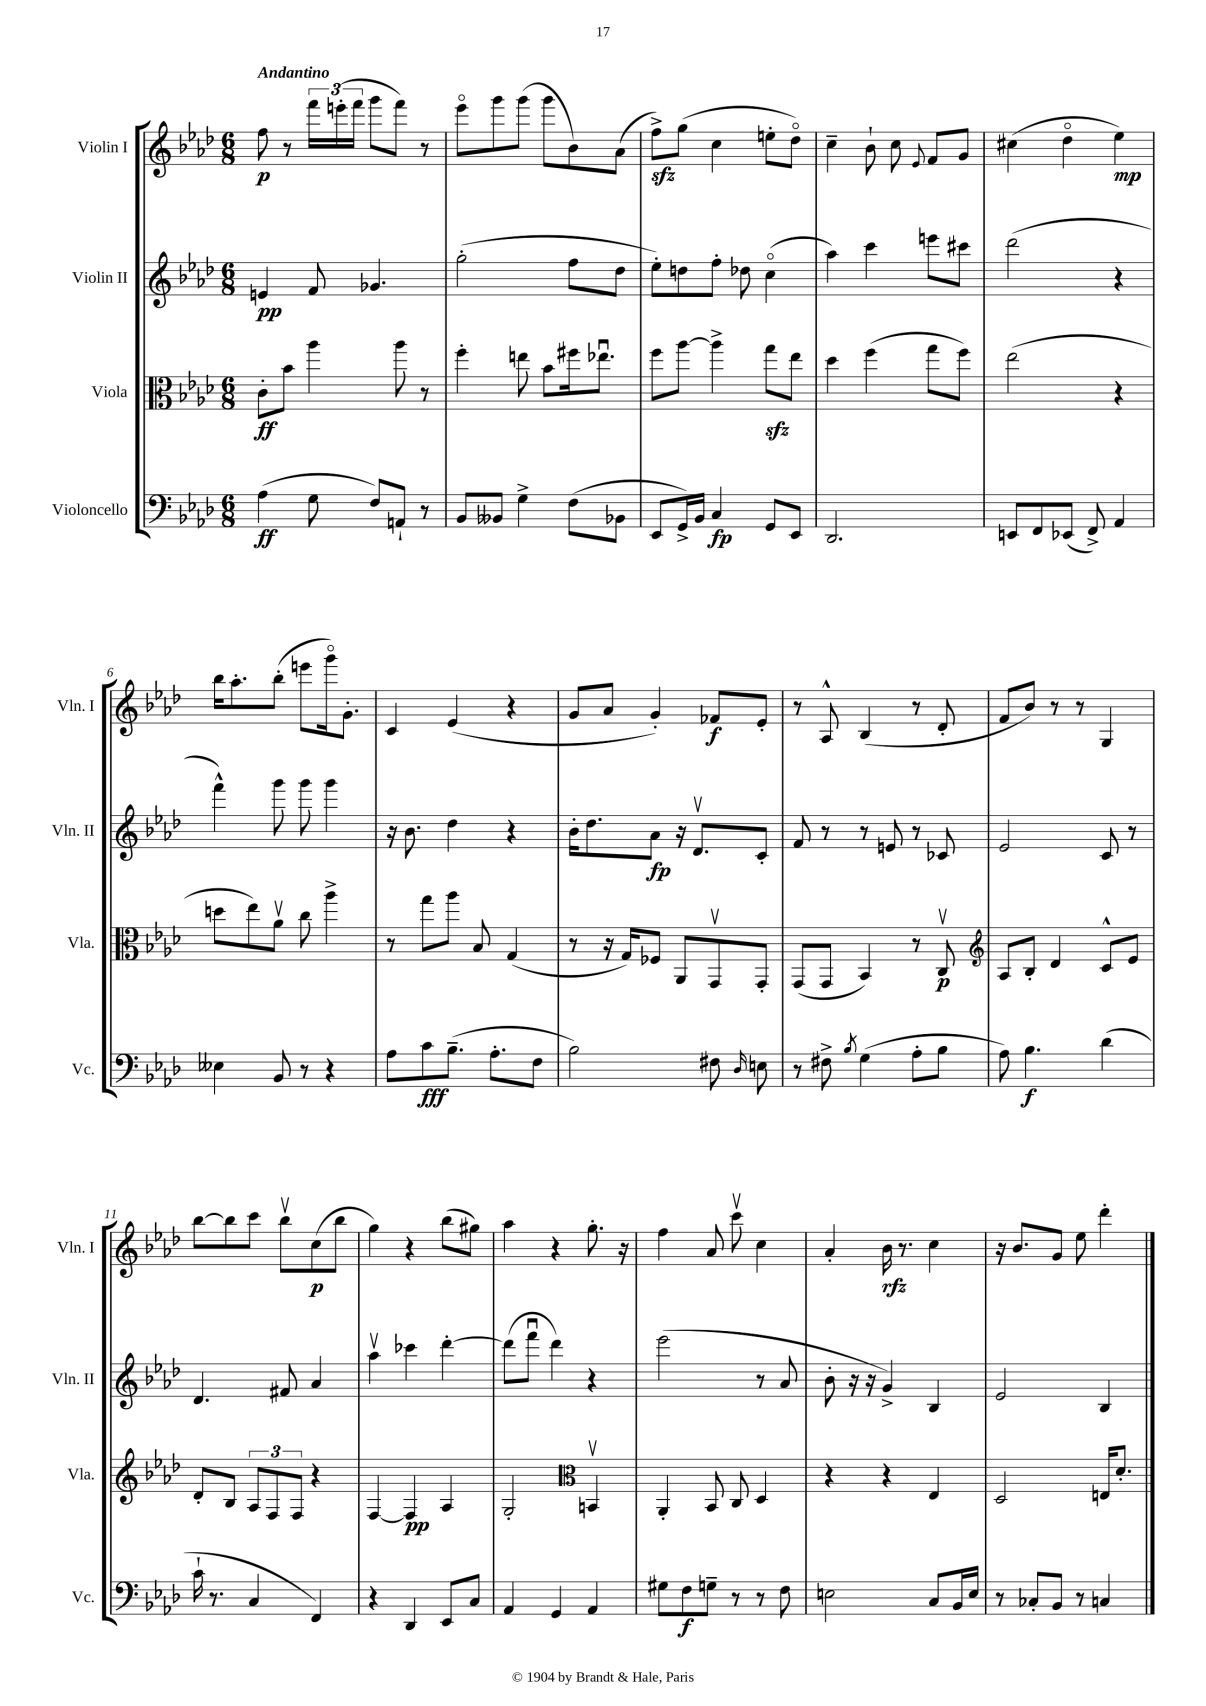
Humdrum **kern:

**kern	**dynam	**kern	**dynam	**kern	**dynam	**kern	**dynam
*part4	*part4	*part3	*part3	*part2	*part2	*part1	*part1
*staff4	*staff4	*staff3	*staff3	*staff2	*staff2	*staff1	*staff1
*I"Violoncello	*	*I"Viola	*	*I"Violin II	*	*I"Violin I	*
*I'Vc.	*	*I'Vla.	*	*I'Vln. II	*	*I'Vln. I	*
*clefF4	*	*clefC3	*	*clefG2	*	*clefG2	*
*k[b-e-a-d-]	*	*k[b-e-a-d-]	*	*k[b-e-a-d-]	*	*k[b-e-a-d-]	*
*M6/8	*	*M6/8	*	*M6/8	*	*M6/8	*
=1	=1	=1	=1	=1	=1	=1	=1
!	!	!	!	!	!	!LO:TX:a:B:t=Andantino	!
(4A-\	ff	8c'\L	ff	4en/	pp	8ff\	p
.	.	8b-\J	.	.	.	8r	.
8G\	.	4aa-\	.	8f/	.	24fff\LL	.
.	.	.	.	.	.	(24eeen'\	.
.	.	.	.	.	.	24fff\JJ	.
8F/L)	.	.	.	4.g-X/	.	8ggg\L	.
8AAn`/J	.	8aa-\	.	.	.	8fff\J)	.
8r	.	8r	.	.	.	8r	.
=2	=2	=2	=2	=2	=2	=2	=2
8BB-/L	.	4ff'\	.	(2gg'\	.	8eee-\L	.
8BB--X/J	.	.	.	.	.	8ggg\	.
4G^\	.	8een\	.	.	.	(8ggg\J	.
.	.	8b-\L	.	.	.	8ggg\L	.
(8F\L	.	16ff#X\k	.	8ff\L	.	8b-\)	.
.	.	8.ee-Xu\J	.	.	.	.	.
8BB-X\J	.	.	.	8dd-\J	.	(8a-\J	.
=3	=3	=3	=3	=3	=3	=3	=3
8EE-/L	.	8ff\L	.	8ee-'\L)	.	8ffzz^\L)	.
16GG^/L)	.	[8aa-\J	.	8ddn\	.	(8gg\J	.
16BB-/JJ	.	.	.	.	.	.	.
4C/	fp	4aa-^\]	.	8ff'\J	.	4cc\	.
.	.	.	.	8dd-X\	.	.	.
8GG/L	.	8ggzz\L	.	(4cc\	.	8een'\L	.
8EE-/J	.	8ee-\J	.	.	.	8dd-\J)	.
=4	=4	=4	=4	=4	=4	=4	=4
2.DD-/	.	4dd-\	.	4aa-\)	.	4cc~\	.
.	.	(4ff\	.	4ccc\	.	8b-`\	.
.	.	.	.	.	.	8cc\	.
.	.	.	.	.	.	8qqe-/	.
.	.	8gg\L	.	8eeen\L	.	8f/L	.
.	.	8ff\J)	.	8ccc#X\J	.	8g/J	.
=5	=5	=5	=5	=5	=5	=5	=5
8EEn/L	.	(2ee-\	.	(2ddd-\	.	(4cc#X\	.
8FF/	.	.	.	.	.	.	.
(8EE-X/J	.	.	.	.	.	4dd-\	.
8FF^/)	.	.	.	.	.	.	.
4AA-/	.	4r	.	4r	.	4ee-\)	mp
!!LO:LB:g=z
=6	=6	=6	=6	=6	=6	=6	=6
4E--X\	.	8ddn\L	.	4fff^^\)	.	16bb-\KL	.
.	.	.	.	.	.	8.aa-'\	.
.	.	8ee-\)	.	.	.	.	.
8BB-/	.	8a-v\J	.	8ggg\	.	(8bb-'\J	.
8r	.	8cc\	.	8ggg\	.	8eeen\L	.
4r	.	4aa-^\	.	4ggg\	.	16ggg\k)	.
.	.	.	.	.	.	8.g'\J	.
=7	=7	=7	=7	=7	=7	=7	=7
8A-\L	.	8r	.	16r	.	4c/	.
.	.	.	.	8.b-\	.	.	.
8c\	fff	8gg\L	.	.	.	.	.
(8.B-~\J	.	8aa-\J	.	4dd-\	.	(4e-/	.
.	.	8B-/	.	.	.	.	.
8.A-'\L	.	.	.	.	.	.	.
.	.	(4G/	.	4r	.	4r	.
8F\J	.	.	.	.	.	.	.
=8	=8	=8	=8	=8	=8	=8	=8
2B-\)	.	8r	.	16b-'\KL	.	8g/L	.
.	.	.	.	8.dd-\	.	.	.
.	.	16r	.	.	.	8a-/J	.
.	.	16G/KL)	.	.	.	.	.
.	.	8F-X/J	.	8a-\J	fp	4g'/)	.
.	.	8AA-/L	.	16r	.	.	.
.	.	.	.	8.d-v/L	.	.	.
8F#X\	.	8GGv/	.	.	.	8f-X/L	f
16qqD-/	.	.	.	.	.	.	.
8En\	.	8GG'/J	.	8c'/J	.	8e-'/J	.
=9	=9	=9	=9	=9	=9	=9	=9
8r	.	(8GG/L	.	8f/	.	8r	.
8F#X^\	.	8GG/J	.	8r	.	8A-^^/	.
8qB-/	.	.	.	.	.	.	.
(4G\	.	4BB-/)	.	8r	.	(4B-/	.
.	.	.	.	8en/	.	.	.
8A-'\L	.	8r	.	8r	.	8r	.
8B-\J	.	8Cv/	p	8c-X/	.	8d-'/	.
=10	=10	=10	=10	=10	=10	=10	=10
*	*	*clefG2	*	*	*	*	*
8A-\)	.	8A-/L	.	2e-/	.	8f/L	.
4.B-\	f	8B-'/J	.	.	.	8b-/J)	.
.	.	4d-/	.	.	.	8r	.
.	.	.	.	.	.	8r	.
(4d-\	.	8c^^/L	.	8c/	.	4G/	.
.	.	8e-/J	.	8r	.	.	.
!!LO:LB:g=z
=11	=11	=11	=11	=11	=11	=11	=11
16c`\	.	8d-'/L	.	4.d-/	.	[8bb-\L	.
8.r	.	.	.	.	.	.	.
.	.	8B-/J	.	.	.	8bb-\]	.
4C/	.	12A-/L	.	.	.	8ccc\J	.
.	.	12F/	.	.	.	.	.
.	.	.	.	8f#X/	.	8bb-v\L	.
.	.	12F/J	.	.	.	.	.
4FF/)	.	4r	.	4a-/	.	(8cc\	p
.	.	.	.	.	.	8bb-\J	.
=12	=12	=12	=12	=12	=12	=12	=12
4r	.	[4F/	.	4aa-v\	.	4gg\)	.
4DD-/	.	4F/]	pp	4ccc-X\	.	4r	.
8EE-/L	.	4A-/	.	[4ddd-'\	.	(8bb-\L	.
8C/J	.	.	.	.	.	8gg#X\J)	.
=13	=13	=13	=13	=13	=13	=13	=13
4AA-/	.	2G'/	.	(8ddd-\L]	.	4aa-\	.
.	.	.	.	8fffu\J	.	.	.
4GG/	.	.	.	4ddd-\)	.	4r	.
*	*	*clefC3	*	*	*	*	*
4AA-/	.	4BBnv/	.	4r	.	8.gg'\	.
.	.	.	.	.	.	16r	.
=14	=14	=14	=14	=14	=14	=14	=14
8G#X\L	.	4AA-'/	.	(2eee-\	.	4ff\	.
8F\	f	.	.	.	.	.	.
8Gn~\J	.	8BB-/	.	.	.	8a-/	.
8r	.	8C/	.	.	.	8cccv\	.
8r	.	4D-/	.	8r	.	4cc\	.
8F\	.	.	.	8a-/	.	.	.
=15	=15	=15	=15	=15	=15	=15	=15
2En\	.	4r	.	8b-'\	.	4a-'/	.
.	.	.	.	16r	.	.	.
.	.	.	.	16r	.	.	.
.	.	4r	.	4g^/)	.	16b-\	rfz
.	.	.	.	.	.	8.r	.
8C/L	.	4E-/	.	4B-/	.	4cc\	.
16BB-/L	.	.	.	.	.	.	.
16E/JJ	.	.	.	.	.	.	.
=16	=16	=16	=16	=16	=16	=16	=16
8r	.	2D-/	.	2e-/	.	16r	.
.	.	.	.	.	.	8.b-/L	.
8C-X'/L	.	.	.	.	.	.	.
8BB-/J	.	.	.	.	.	8g/J	.
8r	.	.	.	.	.	8ee-\	.
4Cn/	.	16En/KL	.	4B-/	.	4ddd-'\	.
.	.	8.d-'/J	.	.	.	.	.
==	==	==	==	==	==	==	==
*-	*-	*-	*-	*-	*-	*-	*-
